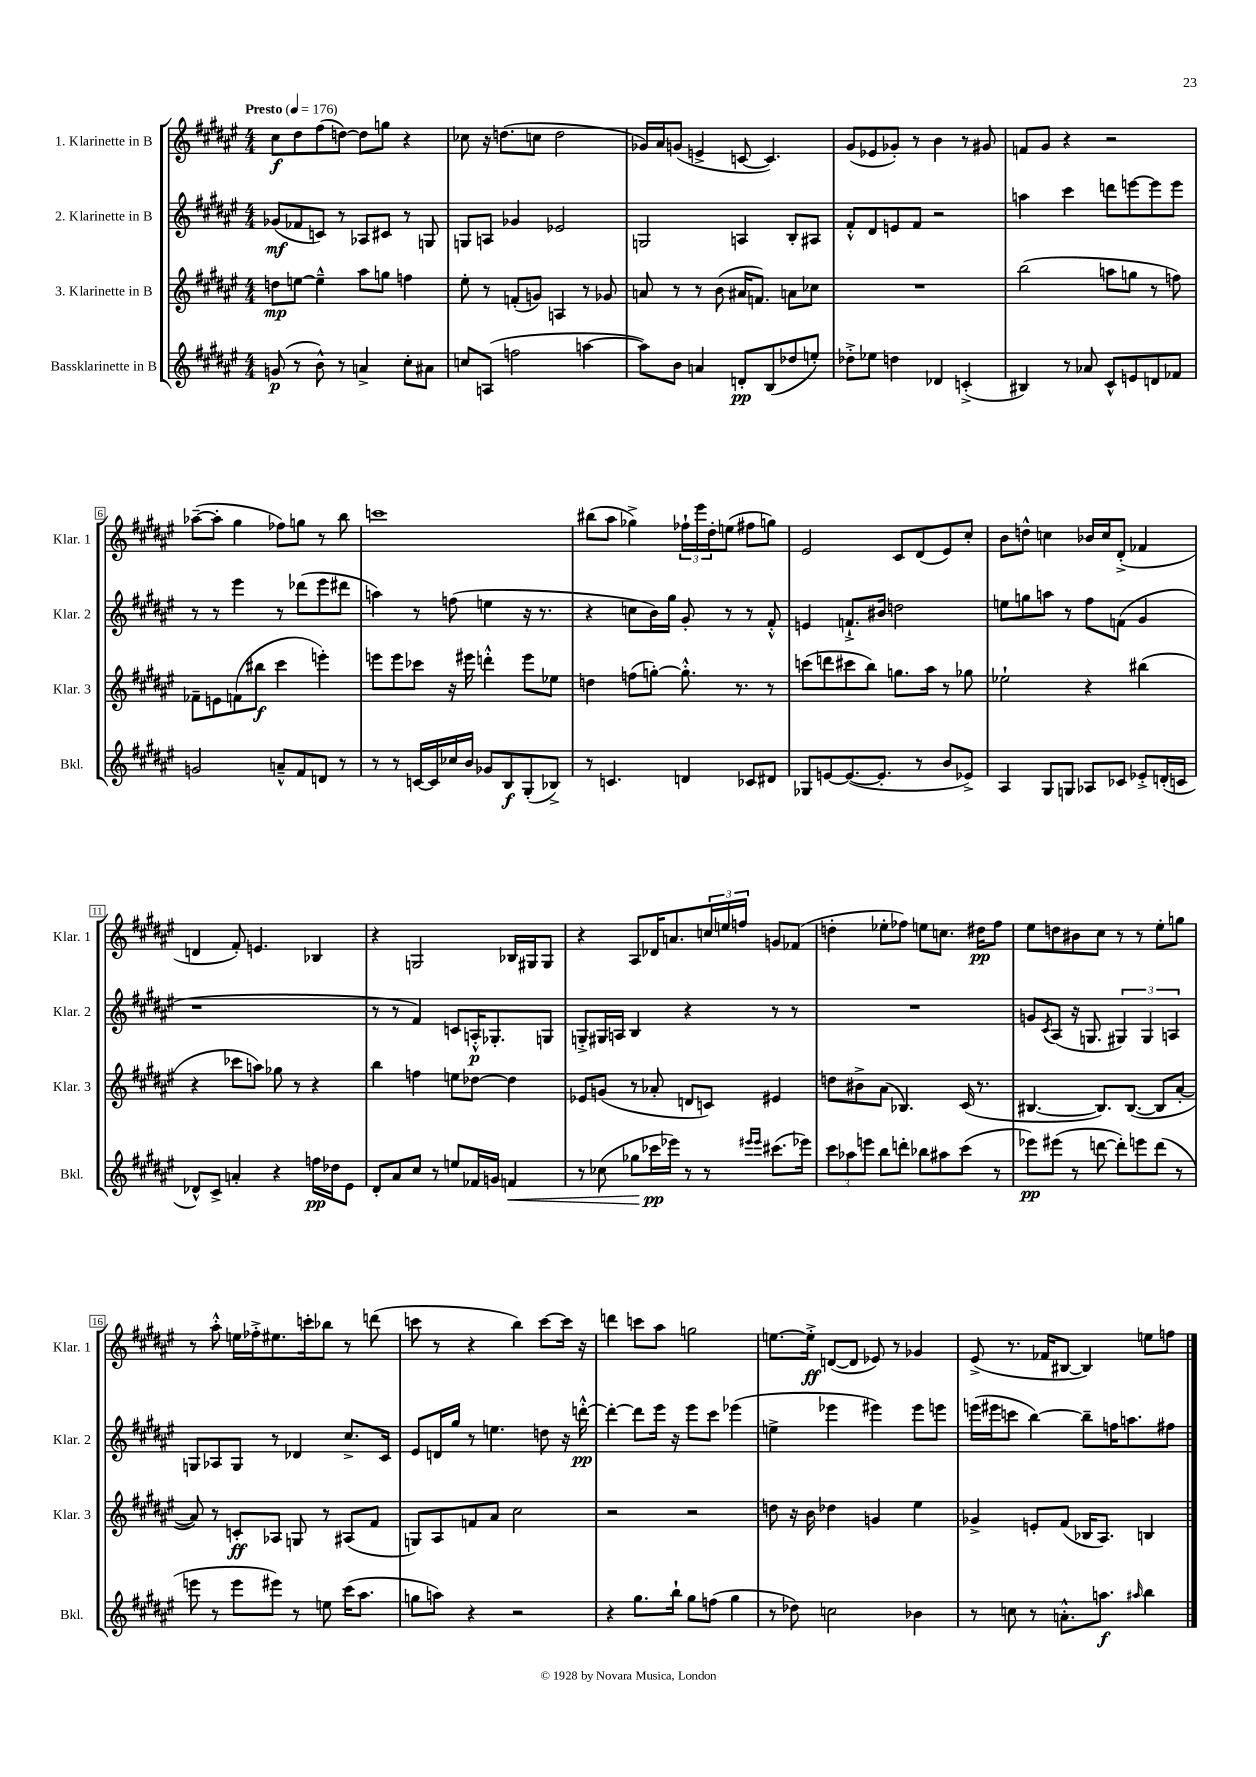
<<
\new StaffGroup <<
\new Staff = "s0" \with { instrumentName = "1. Klarinette in B" shortInstrumentName = "Klar. 1" } {
    \clef treble \key fis \major \numericTimeSignature \time 4/4 \tempo "Presto" 4 = 176
    cis''8\f dis''8 fis''8( d''8~) d''8 g''8 r4 |
    ces''8 r16 d''8.( c''8 d''2 |
    ges'16) ais'16 g'8( e'4-> c'8~ c'4.) |
    gis'8( ees'8 ges'8-.) r8 b'4 r8 gis'8 |
    f'8 gis'8 r4 r2 |
    aes''8~--( aes''8-. gis''4 fes''8) g''8 r8 b''8 |
    c'''1 |
    bis''8( ais''8 ges''4->) \tuplet 3/2 { fes''16-! eis'''16 dis''16-. } e''8( fis''8 g''8) |
    eis'2 cis'8 dis'8( eis'8) cis''8-. |
    b'8 d''8-^ c''4 bes'16 c''16 dis'8-.->( fes'4 |
    d'4 fis'8-.) e'4. bes4 |
    r4 g2 bes16 gis16 gis8 |
    r4 ais8 des'16 a'8. \tuplet 3/2 { c''16 e''16 f''16 } g'8 fes'8( |
    d''4-. ees''8-. fes''8) e''8 c''8. dis''16\pp fes''8 |
    eis''8 d''8 bis'8 cis''8 r8 r8 eis''8-. g''8 |
    r8 ais''8-.-^ e''16 fes''16-.-> eis''8. c'''16-. bes''8 r8 d'''8( |
    c'''8 r8 r4 b''4) c'''8~ c'''16 r16 |
    d'''4 c'''8 ais''8 g''2 |
    e''8.~ e''16-.->\ff d'8~( d'8 ees'8) r8 ges'4 |
    eis'8->( r8. fes'16 bis8~ bis4) e''8 f''8 \bar "|." |
}
\new Staff = "s1" \with { instrumentName = "2. Klarinette in B" shortInstrumentName = "Klar. 2" } {
    \clef treble \key fis \major \numericTimeSignature \time 4/4
    ges'8\mf( fes'8 c'8) r8 aes8 cis'8 r8 g8 |
    g8 a8 ges'4 ees'2 |
    g2 a4 b8-. ais8 |
    fis'8-.-^ dis'8 e'8 fis'8 r2 |
    a''4 cis'''4 d'''8 e'''8~ e'''8 e'''8 |
    r8 r8 eis'''4 r8 des'''8( eis'''8 dis'''8 |
    a''4) r8 f''8( e''4 r16 r8. |
    r4 c''8 b'16) gis''16 gis'8-. r8 r8 fis'8-.-^ |
    e'4 f'8.-!-> bis'16 d''2 |
    e''8 g''8 a''8 r8 fis''8 f'8( gis'4 |
    r1 |
    r8 r8 fis'4) c'8 a16-.-^\p ges8.-. g8 |
    g8-.-> gis16 a16 b4 r4 r8 r8 |
    R1 |
    g'8 \acciaccatura { cis'8 } ais8( r16 g8. \tuplet 3/2 { gis4) gis4 a4 } |
    g8 aes8 g8 r8 des'4 cis''8.-> cis'16 |
    eis'8 d'16 gis''16 r8 e''4. d''8 r16 d'''16~-.-^\pp |
    d'''4~-. d'''8 eis'''16 r16 eis'''8 cis'''8 ees'''4( |
    e''4-> ees'''4 eis'''4) eis'''8 e'''8 |
    e'''16( eis'''16 c'''8 b''4~) b''8-- f''16 a''8. fis''8 \bar "|." |
}
\new Staff = "s2" \with { instrumentName = "3. Klarinette in B" shortInstrumentName = "Klar. 3" } {
    \clef treble \key fis \major \numericTimeSignature \time 4/4
    d''8\mp e''8~ e''4---^ ais''8 g''8 f''4 |
    eis''8-. r8 f'8-.( g'8) a4 r8 ges'8 |
    a'8 r8 r8 b'8( ais'16 f'8.) a'8 ces''8 |
    R1 |
    b''2( a''8 g''8 r8 f''8) |
    fes'8-- e'8 f'8( bis''8\f cis'''4 e'''4-.) |
    e'''8 e'''8 ces'''8 r16 eis'''16 d'''4-.-^ eis'''8 ees''8 |
    d''4 f''8( g''8~-.) g''8.-.-^ r8. r8 |
    c'''8( d'''8 cis'''8 b''8) g''8. ais''16 r8 ges''8 |
    ees''2-! r4 bis''4( |
    r4 ces'''8 a''8) ges''8 r8 r4 |
    b''4 f''4 e''8 des''8~ des''4 |
    ees'8 g'8( r8 aes'8-. d'8 c'8) eis'4 |
    d''8 bis'8-> ais'8( bes4.) cis'16( r8. |
    bis4.~ bis8.) bis8.~( bis8 ais'8~-. |
    ais'8) r8 c'8-.\ff aes8 g8 r8 ais8( fis'8 |
    g8) ais8 f'8 ais'8 cis''2 |
    r2 r2 |
    d''8 r16 b'16 des''4 g'4 eis''4 |
    ges'4-> e'8-. fis'8( bes16 ais8.) b4 \bar "|." |
}
\new Staff = "s3" \with { instrumentName = "Bassklarinette in B" shortInstrumentName = "Bkl." } {
    \clef treble \key fis \major \numericTimeSignature \time 4/4
    g'8\p( r8 b'8-^) r8 a'4-> cis''8-. ais'8 |
    c''8 a8( f''2 a''4~ |
    a''8) b'8 a'4 d'8-.\pp b8( des''8 e''8-.) |
    des''8-.-> ees''8 d''4 des'4 c'4-.->( |
    bis4) r8 aes'8 cis'8-^ e'8 d'8 fes'8 |
    g'2 a'8---^ fis'8 d'8 r8 |
    r8 r8 c'16~ c'16 ces''16 b'16 ges'8 b8\f gis8-.( bes8->) |
    r8 c'4. d'4 ces'8 dis'8 |
    ges8 e'8~ e'8.~( e'8.-. r8 b'8 ees'8->) |
    ais4 gis8 g8 aes8 ces'8 ees'8-.-> d'16-.( c'16 |
    des'8-^) cis'8-> a'4-. r4 f''16\pp des''16 eis'8 |
    dis'8-. ais'8 cis''8 r8 e''8 fes'16 g'16 f'4\< |
    r8 ces''8( ges''8 ces'''16\pp\! ees'''16) r8 r8 \grace { eis'''16 eis'''16 } cis'''8.( ees'''16) |
    \tuplet 3/2 { cis'''8 aes''8 e'''8 } b''8 d'''8-. bes''8 ais''8 cis'''8( r8 |
    ees'''8\pp) eis'''8( r8 d'''8~ d'''8-.) e'''8 d'''8( r8 |
    e'''8 r8 e'''8 eis'''8) r8 e''8 cis'''16( ais''8. |
    g''8 a''8) r4 r2 |
    r4 gis''8. b''16-! gis''8 f''8( gis''4 |
    r8 des''8) c''2 bes'4 |
    r8 c''8 r8 a'8.-.-^ a''8.\f \grace { ais''16 } b''4 \bar "|." |
}
>>
>>
\layout { \context { \Score \override BarNumber.stencil = #(make-stencil-boxer 0.1 0.3 ly:text-interface::print) } }
